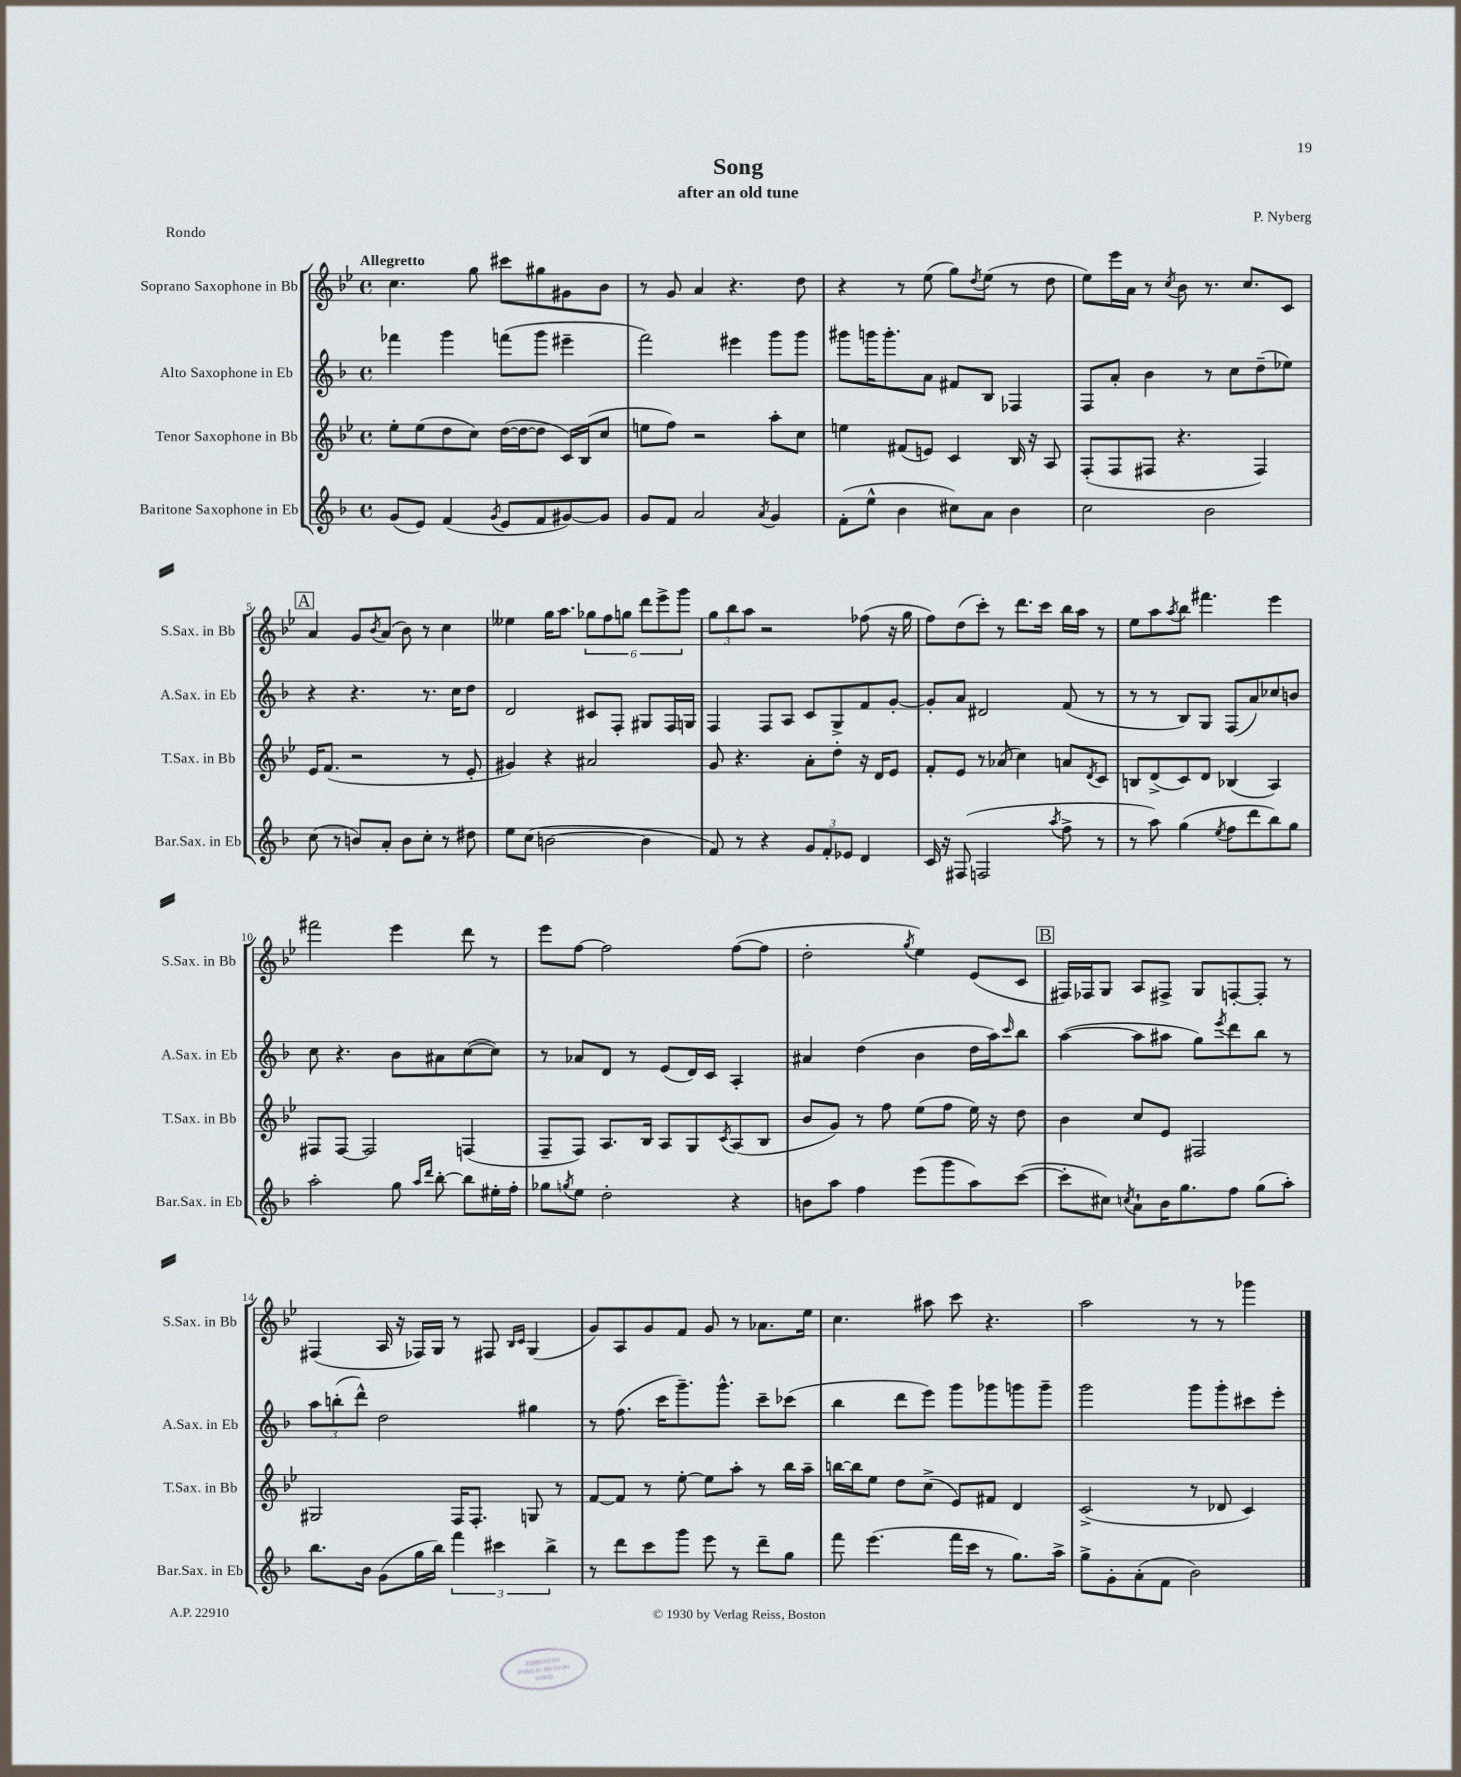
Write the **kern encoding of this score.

**kern	**kern	**kern	**kern
*part4	*part3	*part2	*part1
*staff4	*staff3	*staff2	*staff1
*I"Baritone Saxophone in Eb	*I"Tenor Saxophone in Bb	*I"Alto Saxophone in Eb	*I"Soprano Saxophone in Bb
*I'Bar.Sax. in Eb	*I'T.Sax. in Bb	*I'A.Sax. in Eb	*I'S.Sax. in Bb
*clefG2	*clefG2	*clefG2	*clefG2
*k[b-]	*k[b-e-]	*k[b-]	*k[b-e-]
*M4/4	*M4/4	*M4/4	*M4/4
*met(c)	*met(c)	*met(c)	*met(c)
=1	=1	=1	=1
!	!	!	!LO:TX:a:B:t=Allegretto
(8g/L	8ee-'\L	4fff-X\	4.cc\
8e/J)	(8ee-\	.	.
(4f/	8dd\	4ggg\	.
.	8cc\J)	.	8gg\
8qg/	.	.	.
8e/L	([16dd\LL	(8fffn\L	8ccc#X\L
.	16dd\J_	.	.
8f/	8dd\J]	8ggg\J	8gg#X\
[8g#X/)	16c/LL)	4eee#X~\	8g#X\
.	(16B-/J	.	.
8g#/J]	8cc/J	.	8b-\J
=2	=2	=2	=2
8g/L	8een\L	2fff\)	8r
8f/J	8ff\J)	.	8g/
2a/	2r	.	4a/
.	.	4eee#X\	4.r
8qa/	.	.	.
4g/	8aa'\L	8ggg\L	.
.	8cc\J	8ggg\J	8dd\
=3	=3	=3	=3
(8f'\L	4een\	8ggg#X\L	4r
8ee^^\J	.	16gggn\K	.
.	.	8.ggg'\	.
4b-\	(8f#X/L	.	8r
.	8en/J)	8a\J	(8ee-\
8cc#X\L)	4c/	8f#X/L	8gg\L)
.	.	.	8qdd/
8a\J	.	8B-/J	(8ee-\J
4b-\	16B-/	4F-X/	8r
.	16r	.	.
.	8A/	.	8dd\
=4	=4	=4	=4
2cc\	(8F'/L	8F/L	8ee-\L)
.	8F/	8a'/J	16eee-\L
.	.	.	16a\JJ
.	8F#X/J	4b-\	8r
.	.	.	8qcc/
.	4.r	.	8b-\
2b-\	.	8r	8.r
.	.	8cc\L	.
.	.	.	8.cc/L
.	4F#/)	(8dd~\	.
.	.	8ee-X\J)	8c/J
!!LO:LB:g=z
!!LO:REH:place=s1:t=A
=5	=5	=5	=5
(8cc\	16e-/KL	4r	4a/
.	(8.f/J	.	.
8r	.	.	.
8bn/L)	2r	4.r	8g/L
.	.	.	8qb-/
8a'/J	.	.	(8a/J
8b\L	.	.	8b-\)
8cc'\J	.	8.r	8r
8r	8r	.	4cc\
.	.	16cc\KL	.
8dd#X\	8e-'/	8dd\J	.
=6	=6	=6	=6
8ee\L	4g#X/)	2d/	4ee--X\
(8cc\J	.	.	.
[2bn\	4r	.	16gg\KL
.	.	.	8.aa\J
.	2a#X/	8c#X/L	12gg-X\L
.	.	.	12ff\
.	.	8F'/J	.
.	.	.	12ggn\J
4b\]	.	8G#X/L	12ddd\L
.	.	.	12eee-^\
.	.	16F/L	.
.	.	.	12ggg\J
.	.	16Gn/JJ	.
=7	=7	=7	=7
8f/)	8g/	4F/	12gg\L
.	.	.	12bb-\
8r	4.r	.	.
.	.	.	12aa\J
4r	.	8F/L	2r
.	.	8A/J	.
12g/L	8a'\L	8c/L	.
12f'/	.	.	.
.	8dd'\J	8G^/	.
12e-X/J	.	.	.
4d/	16r	8f/	(8ff-X\
.	16d/KL	.	.
.	8e-/J	[8g'/J	16r
.	.	.	16gg\
=8	=8	=8	=8
16c/	8f'/L	8g'/L]	8ff\L)
16r	.	.	.
(8F#X/	8e-/J	8a/J	(8dd\
2Fn/	8r	2d#X/	8ccc'\J)
.	(8a-X/	.	8r
.	4cc\)	.	8.ddd\L
.	.	.	16ccc\Jk
8qaa/	.	.	.
8ff^\	8an/L	(8f/	16bb-\LL
.	.	.	16aa\JJ
.	8qd/	.	.
8r	8c/J	8r	8r
=9	=9	=9	=9
8r	8Bn/L	8r	8ee-\L
8aa\)	(8d^/	8r	8aa\
.	.	.	8qaa/
(4gg\	8c/)	8B-/L)	8bb-\J
.	8d/J	8G/J	4.fff#X\
8qee/	.	.	.
8ff\L	(4B-X/	(8F/L	.
8ddd\	.	8a/)	.
8bb-\)	4A/)	8cc-X/	4eee-\
8gg\J	.	8bn/J	.
!!LO:LB:g=z
=10	=10	=10	=10
2aa'\	8F#X/L	8cc\	2fff#X\
.	[8F#/J	4.r	.
.	2F#/]	.	.
8gg\	.	8b-\L	4eee-\
16qqaa/LL	.	.	.
16qqddd/JJ	.	.	.
[8bb-'\	.	8a#X\	.
8bb-\L]	(4Fn/	([8cc\	8ddd\
16ee#X'\L	.	8cc\J])	8r
16ff'\JJ	.	.	.
=11	=11	=11	=11
8gg-X\L	8F~/L	8r	8eee-\L
8qggn/	.	.	.
8ee\J	8F/J)	8a-X/L	[8ff\J
2dd'\	8.A/L	8d/J	2ff\]
.	.	8r	.
.	16B-/Jk	.	.
.	8A/L	(8e/L	.
.	8G/	16d/L)	.
.	.	16c/JJ	.
.	8qc/	.	.
4r	(8A/	4A'/	([8ff\L
.	8B-/J	.	8ff\J]
=12	=12	=12	=12
8bn\L	8b-/L	4a#X/	2dd'\
8aa\J	8g/J)	.	.
4ff\	8r	(4dd\	.
.	8ff\	.	.
.	.	.	8qgg/
(8eee\L	(8ee-\L	4b-\	4ee-\)
8ggg\	8ff\J	.	.
8aa\)	16ee-\)	16dd\LL	(8e-/L
.	16r	16aa\J)	.
.	.	16qqccc/	.
([8ccc\J	8dd\	8bb-\J	8c/J
!!LO:REH:place=s1:t=B
=13	=13	=13	=13
8ccc'\L]	4b-\	([4aa\	16F#X/LL)
.	.	.	16F-X/J
8cc#X\J)	.	.	8G/J
8qccn/	.	.	.
8a`\L	8cc/L	8aa\L]	8A/L
16b-\K	8e-/J	8aa#X\J	8F#X^/J
8.gg\	.	.	.
.	2F#X/	8gg\L)	8G/L
.	.	8qeee/	.
8ff\J	.	8ddd\	[8Fn'/
(8gg\L	.	8bb-\J	8F'/J]
8aa'\J)	.	8r	8r
!!LO:LB:g=z
=14	=14	=14	=14
8.bb-\L	2G#X/	12aa\L	(4F#X/
.	.	(12bbn'\	.
.	.	12ddd^^\J)	.
16b-\Jk	.	.	.
(8g\L	.	2dd\	16A/
.	.	.	16r
16gg\L	.	.	16F-X/LL)
16bb-\JJ)	.	.	16G/JJ
6fff\	16F/KL	.	8r
.	8.F'/J	.	.
.	.	.	8F#X/
6ccc#X\	.	.	.
.	.	.	16qqB-/LL
.	.	.	16qqc/JJ
.	8Gn/	4gg#X\	(4G/
6bb-^\	.	.	.
.	8r	.	.
=15	=15	=15	=15
8r	[8f/L	8r	8g/L)
8ddd\L	8f/J]	(8.ff\	8A/
8ccc\	8r	.	8g/
.	.	16ccc\KL	.
8ggg\J	[8ee-'\	8.ggg~\)	8f/J
8eee\	8ee-\L]	.	8g/
.	.	8.ggg^^\J	.
8r	8aa'\J	.	8r
8ddd~\L	8r	8ccc~\L	8.a-X\L
8gg\J	16bb-\LL	(8ccc-X\J	.
.	16aa~\JJ	.	16ee-\Jk
=16	=16	=16	=16
8fff\	[16bbn\LL	4bb-\	4.cc\
.	16bb\J]	.	.
(4.eee\	8ee-\J	.	.
.	8dd\L	8ddd\L	.
.	(8cc^\J	8eee\J)	8aa#X\
16fff\LL	8e-/L)	8ggg\L	8ccc\
16ccc\JJ	.	.	.
8r	8f#X/J	8ggg-X\	4.r
8.gg\L)	4d/	8gggn\	.
.	.	8ggg~\J	.
16aa^\Jk	.	.	.
=17	=17	=17	=17
8gg^\L	(2c^/	2ggg\	2aa\
8g'\	.	.	.
(8a'\	.	.	.
8f\J	.	.	.
2b-\)	8r	8ggg\L	8r
.	8d-X/	8ggg'\	8r
.	4c/)	8ccc#X\	4ggg-X\
.	.	8eee'\J	.
==	==	==	==
*-	*-	*-	*-
